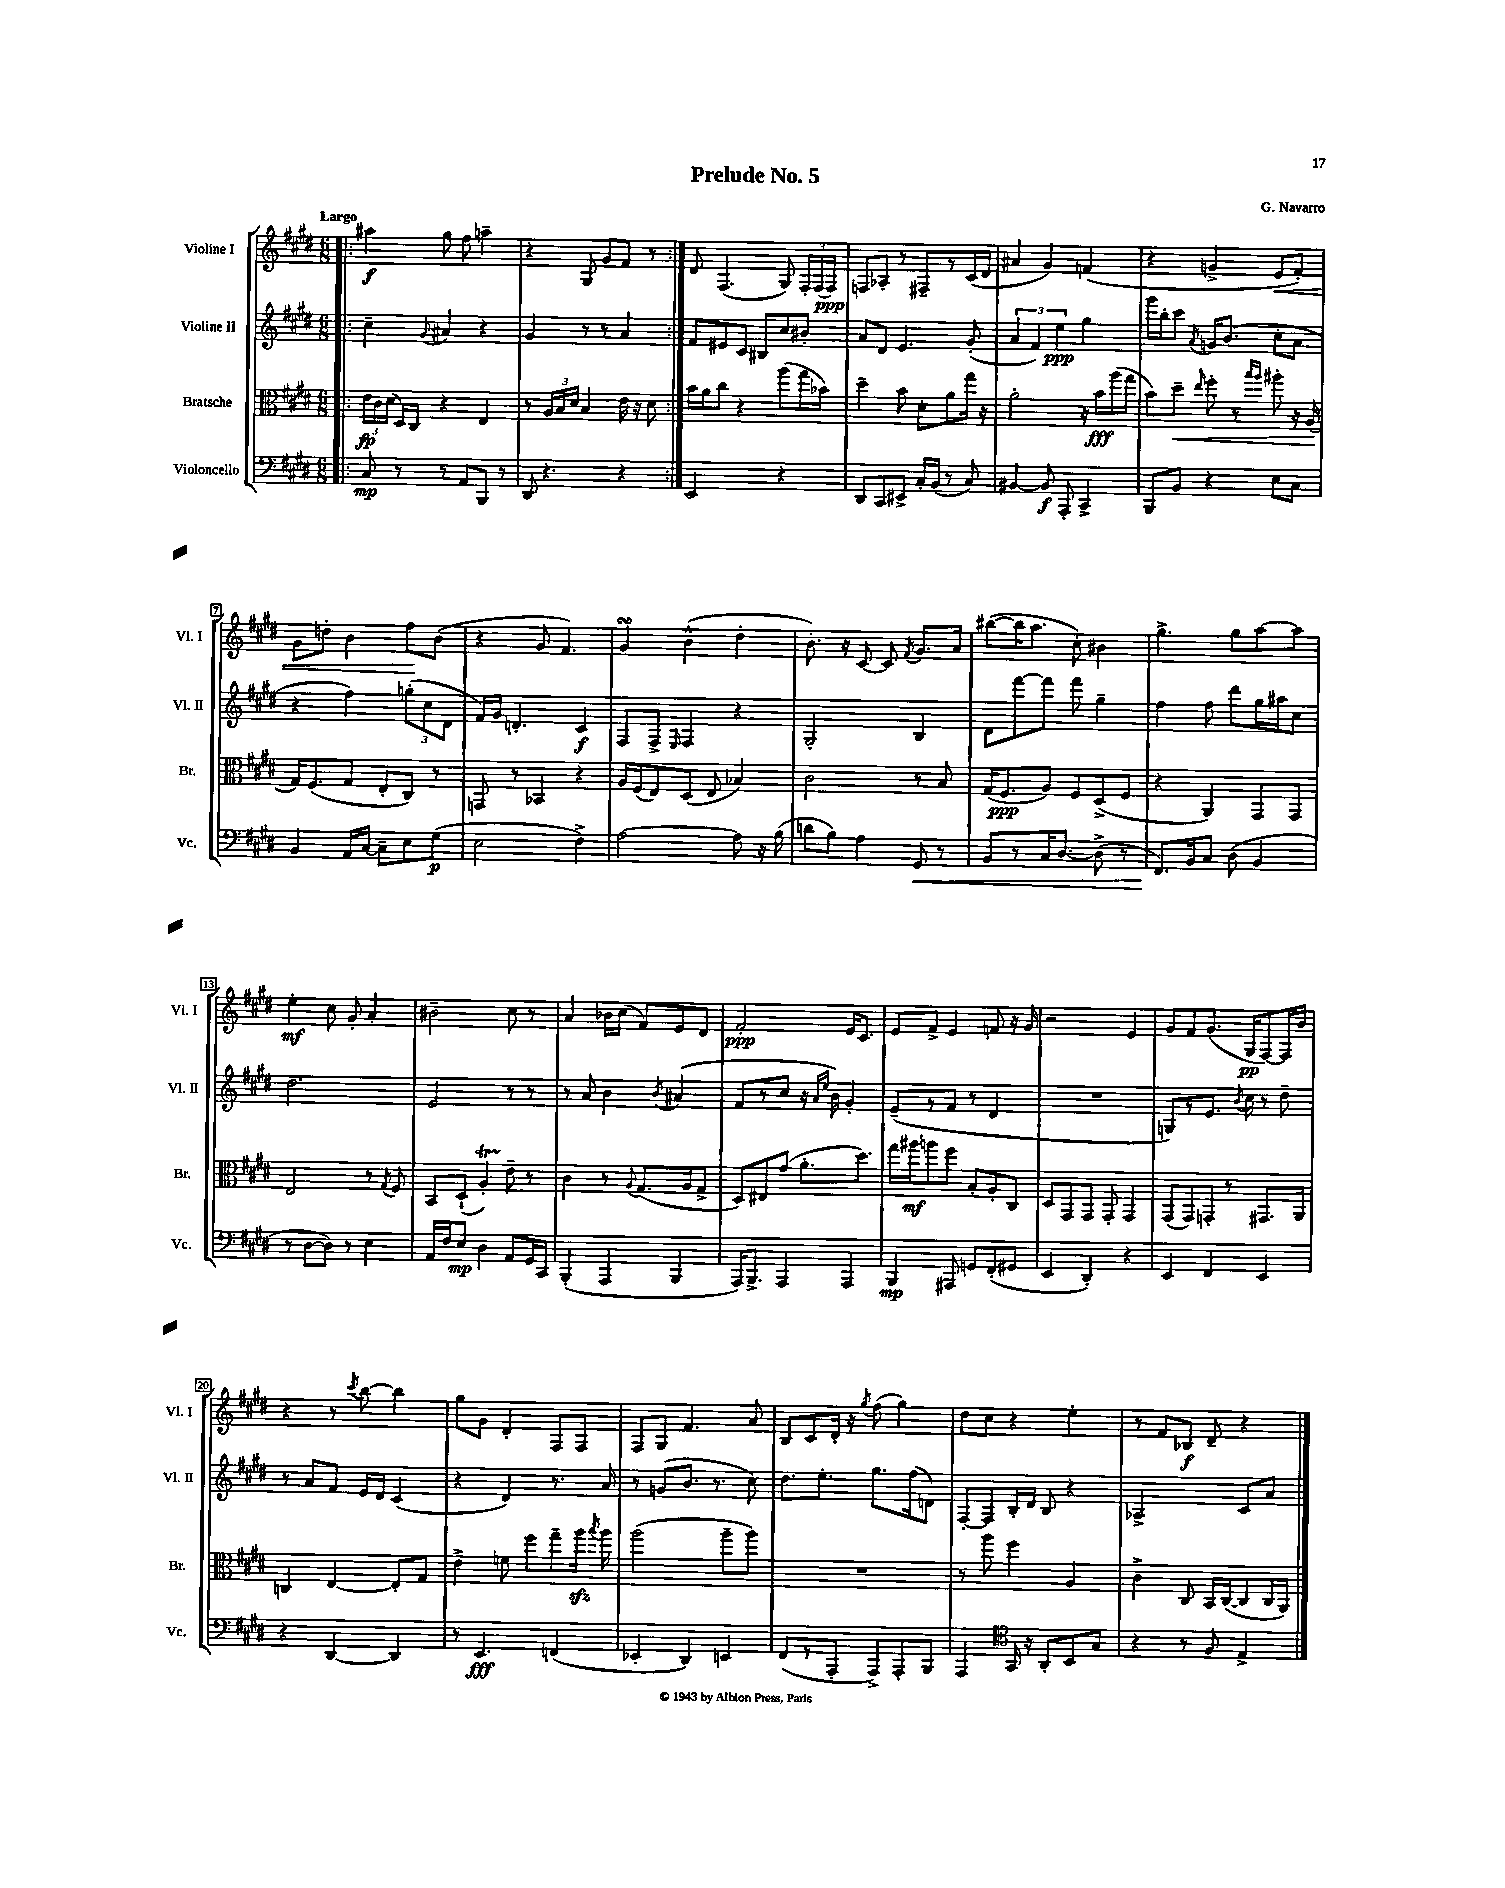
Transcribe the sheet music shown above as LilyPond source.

\header { title = "Prelude No. 5" composer = "G. Navarro" }
<<
\new StaffGroup <<
\new Staff = "s0" \with { instrumentName = "Violine I" shortInstrumentName = "Vl. I" } {
    \clef treble \key e \major \numericTimeSignature \time 6/8 \tempo "Largo"
    \autoBeamOff \repeat volta 2 { \bar ".|:" ais''4\f gis''8 fis''8 a''4-- |
    r4 gis8 gis'8[ fis'8] r8 | }
    dis'8 fis4.( gis8) \tuplet 3/2 { fis16[-. fis16( fis16]\ppp) } |
    f8[ aes8]-. r8 fis8[-- r8 cis'16( dis'16] |
    ais'4 gis'4) f'4( |
    r4 g'4-> e'8[\< fis'8]-.) |
    gis'8[ d''8]-. b'4 fis''8[\! b'8]( |
    r4 gis'8 fis'4.) |
    gis'4\turn b'4-^( dis''4-. |
    b'8.-.) r16 cis'8~ cis'8 \acciaccatura { fis'8 } gis'8.[ a'16] |
    bis''8[~( bis''16 a''8.] cis''8-.) bis'4 |
    gis''4.-> gis''8[ a''8~ a''8] |
    e''4-.\mf cis''8 gis'8-. a'4-. |
    bis'2-- cis''8 r8 |
    a'4 bes'16[ cis''16]( fis'8[) e'8 dis'8] |
    fis'2-.\ppp e'16[ cis'8.] |
    e'8[ fis'8]-> e'4 f'8 r16 gis'16 |
    r2 e'4 |
    gis'8[ fis'8 gis'8.]( gis16[\pp fis8~) fis16 b'16] |
    r4 r8 \acciaccatura { cis'''8 } b''8~ b''4 |
    gis''8[ gis'8] dis'4-. fis8[ fis8] |
    fis8[ gis8] fis'4. a'8 |
    b8[ cis'8 dis'16]-. r16 \acciaccatura { gis''8 } fis''8( gis''4) |
    dis''8[ cis''8] r4 e''4-. |
    r8 fis'8[ bes8]\f dis'8-- r4 \bar "|." |
}
\new Staff = "s1" \with { instrumentName = "Violine II" shortInstrumentName = "Vl. II" } {
    \clef treble \key e \major \numericTimeSignature \time 6/8
    \autoBeamOff \repeat volta 2 { \bar ".|:" cis''4-- \appoggiatura { gis'8 } ais'4 r4 |
    gis'4 r8 r8 a'4 | }
    fis'8[ eis'8 cis'8] bis8[ cis''8 bis'8]-. |
    a'8[ dis'8] e'4. gis'8-.( |
    \tuplet 3/2 { a'4 fis'4) e''4\ppp } gis''4 |
    gis'''16[ b''16-. cis'''8] \acciaccatura { a'8 } g'16[ b'8.]( cis''8[-. a'8] |
    r4 fis''4) \tuplet 3/2 { g''8[-.( cis''8 dis'8] } |
    fis'16[) gis'16] d'4.-. cis'4\f |
    fis8[ fis8]-> \grace { e16 } fis4 r4 |
    gis2-. b4 |
    dis'8[ fis'''8~ fis'''8] fis'''8 gis''4-- |
    fis''4 fis''8 dis'''8[ gis''16 ais''16 cis''8] |
    dis''2. |
    e'2 r8 r8 |
    r8 a'8 b'4 \acciaccatura { b'8 } ais'4( |
    fis'8[ r8 cis''8] r16 \grace { a'16[ e''16] } b'16) gis'4-. |
    e'8[--( r8 fis'8] r8 dis'4 |
    R2. |
    g8[) r8 e'8.] \acciaccatura { b'8 } cis''16 r8 dis''8-- |
    r8 a'8[ fis'8] e'16[ dis'16] cis'4( |
    r4 dis'4) r8. a'16 |
    r8 g'8[( b'8.] r8. cis''8) |
    dis''8.[ e''8.]-. gis''8.[ fis''16( d'8]) |
    fis8[~-. fis8 b16-. dis'16] b8 r4 |
    aes2-> cis'8[ a'8] \bar "|." |
}
\new Staff = "s2" \with { instrumentName = "Bratsche" shortInstrumentName = "Br." } {
    \clef alto \key e \major \numericTimeSignature \time 6/8
    \autoBeamOff \repeat volta 2 { \bar ".|:" \tuplet 3/2 { e'16[\fp cis'16 dis'16]( } dis16[) cis16] r4 e4 |
    r8 \tuplet 3/2 { a16[ b16 dis'16] } b4 e'16 r16 dis'8 | }
    b'16[ a'16 cis''8] r4 a''8[( gis''16 bes'16]) |
    dis''4-- b'8 dis'8[-. a'8 gis''16] r16 |
    a'2-. r16 b'16[\fff a''16( gis''16] |
    b'8[) dis''8]--\< \grace { e''16 } fis''8-. r8 \grace { b''16[ a''16] } ais''8-. r16 a16\!( |
    gis16[) fis8.( gis8] e8[-. cis8]) r8 |
    g,8 r8 bes,4 r4 |
    a16[ fis16( e8) dis8]( e8 bes4) |
    cis'2 r8 b8 |
    gis16[( fis8.\ppp a8]) fis8[ dis8->( fis8] |
    r4 a,4) gis,8[ gis,8] |
    e2 r8 \acciaccatura { gis8 } fis8 |
    b,8[ dis8]-!( a4-.\startTrillSpan) e'8--\stopTrillSpan r8 |
    cis'4 r8 \appoggiatura { a8 } gis8.[( a16 gis8]-> |
    dis8[) eis8 gis'8]( a'8.[-. dis''8.]) |
    gis''16[ ais''16\mf a''8 fis''8] b8[-. a8-. cis8] |
    dis8[ gis,8 gis,8] gis,8-. gis,4 |
    gis,8[( gis,8) g,8]-. r8 gis,8.[ a,16] |
    c4 e4~ e8[-. gis8] |
    e'4-> f'8 fis''8[ gis''8-- a''16]\sfz \acciaccatura { b''8 } a''16 |
    a''2( a''8[-- a''8]) |
    R2. |
    r8 a''8 fis''4 a4 |
    cis'4-> cis8 b,16[ cis16~( cis8 cis16 a,16]) \bar "|." |
}
\new Staff = "s3" \with { instrumentName = "Violoncello" shortInstrumentName = "Vc." } {
    \clef bass \key e \major \numericTimeSignature \time 6/8
    \autoBeamOff \repeat volta 2 { \bar ".|:" cis8\mp r8 r8 a,8[ b,,8] r8 |
    dis,8 r4. r4 | }
    e,2 r4 |
    dis,8[ cis,8 eis,8]-> cis16[-. b,16]( r8 cis8) |
    bis,4~ bis,8\f a,,8-. cis,4-> |
    b,,8[ b,8] r4 e8[ cis8] |
    b,4 a,16[ cis16]~ cis8[-- e8 gis8]\p( |
    e2 fis4->) |
    a2~ a8 r16 b16( |
    d'8[ b8]) a4 gis,8\< r8 |
    b,8[ r8 cis16 dis8.]~ dis8->( r8 |
    fis,8.[\!) b,16 cis8] dis8( b,4 |
    r8 dis8[~ dis8]) r8 e4 |
    a,16[ fis16 e8]\mp dis4 a,8[ gis,16 cis,16] |
    b,,4-.( a,,4 b,,4 |
    a,,16[) b,,8.]-> a,,4 a,,4 |
    b,,4\mp ais,,8 g,8[ fis,8-.( gis,8] |
    e,4 dis,4-.) r4 |
    e,4 fis,4 e,4 |
    r4 dis,4~ dis,4 |
    r8 e,4.\fff f,4( |
    ees,4-. dis,4) e,4 |
    fis,8[( r8 a,,8]-. a,,8[->) a,,8-. b,,8] |
    a,,4 \clef tenor gis,16 r16 a,8[-. b,8 gis8] |
    r4 r8 fis8 e4-> \bar "|." |
}
>>
>>
\layout { \context { \Score \override BarNumber.stencil = #(make-stencil-boxer 0.1 0.3 ly:text-interface::print) } }
